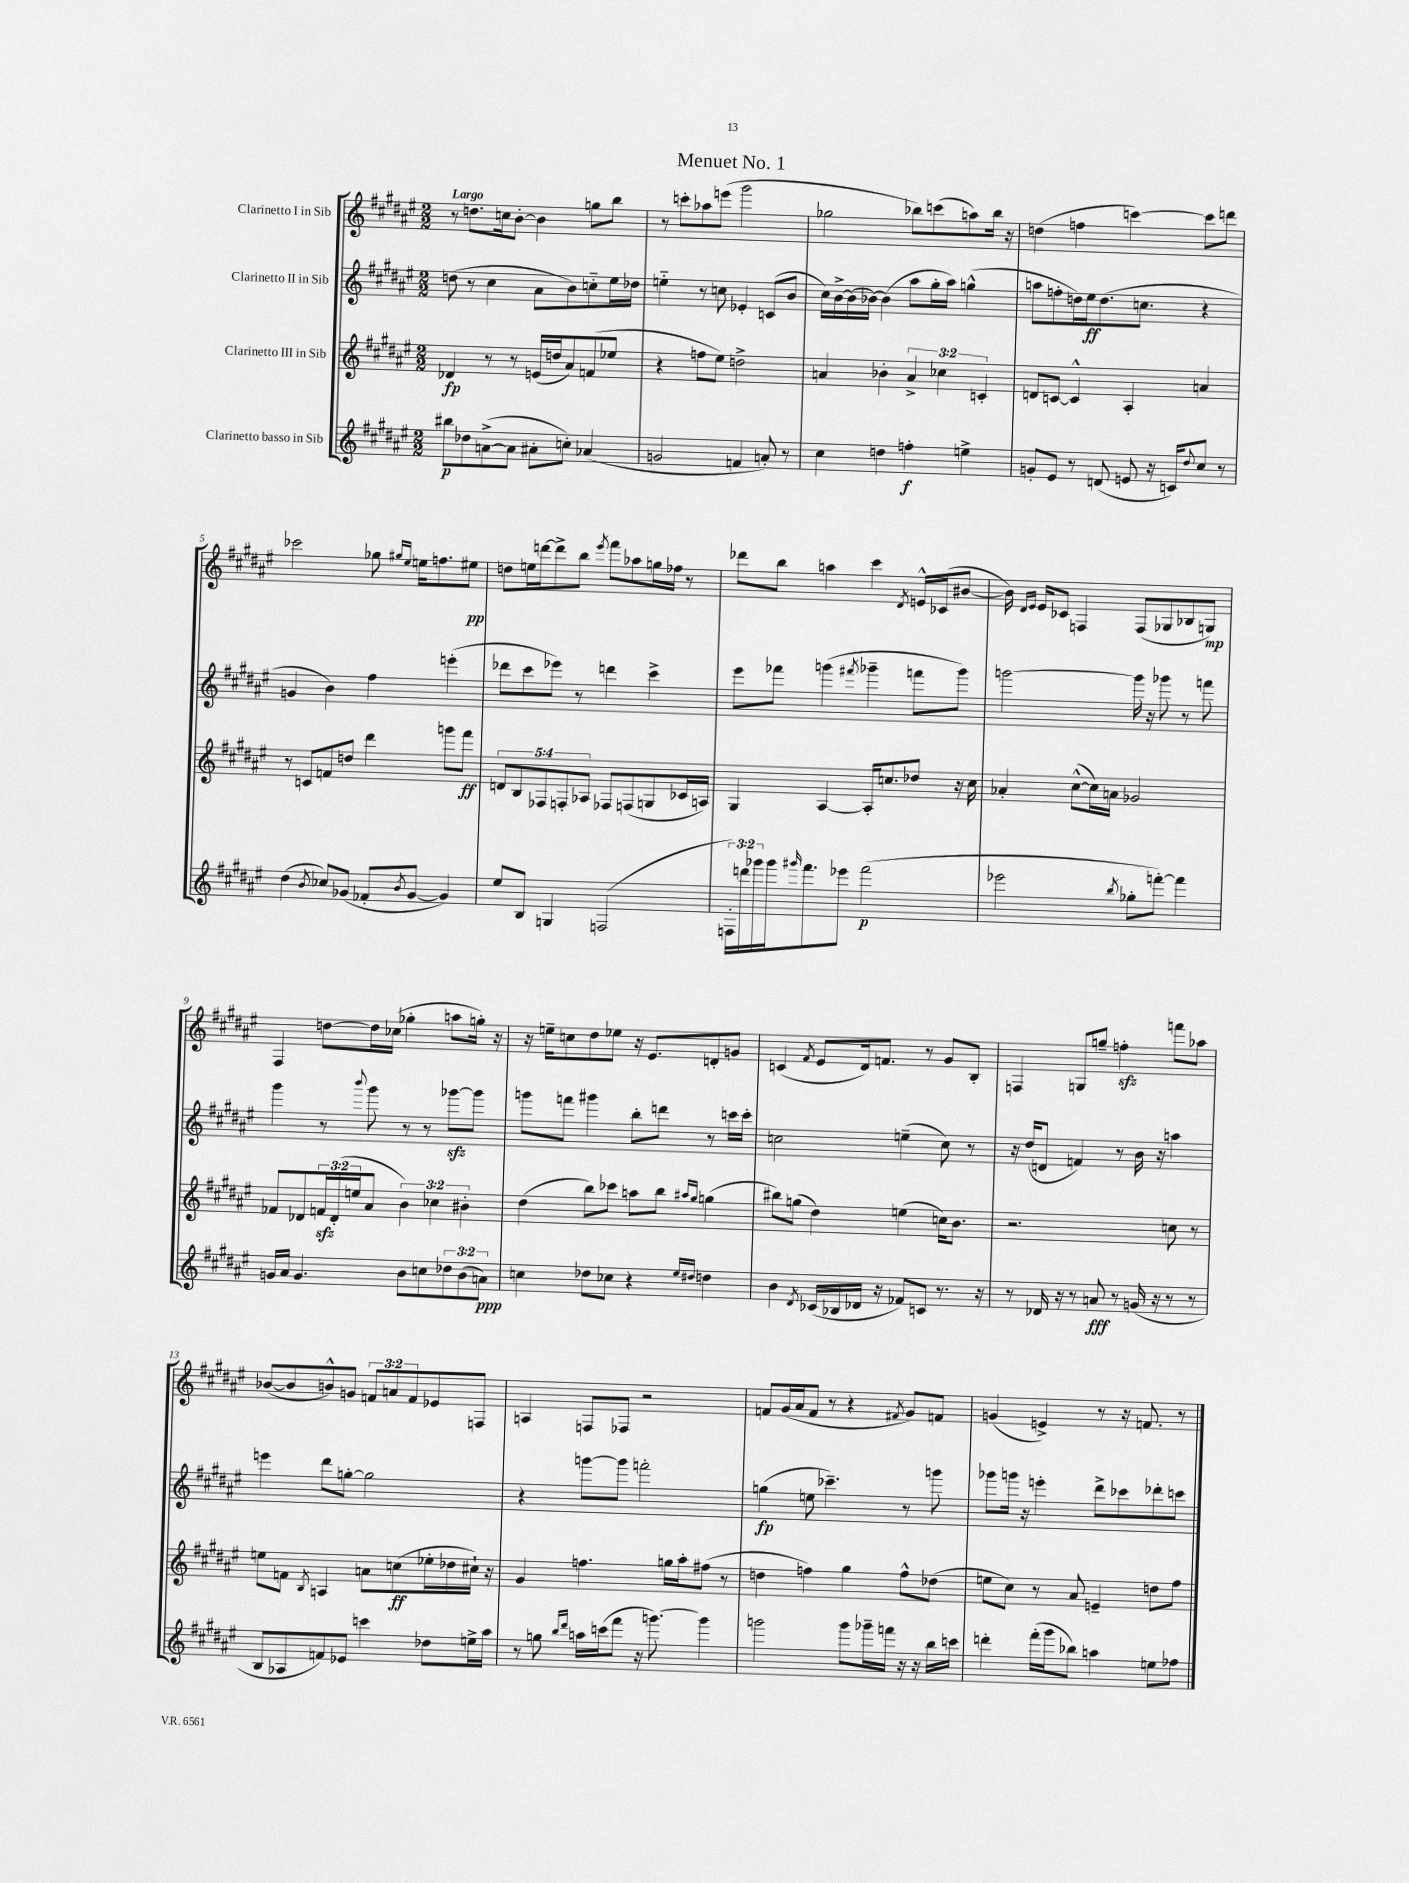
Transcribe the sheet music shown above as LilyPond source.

\header { title = "Menuet No. 1" }
<<
\new StaffGroup <<
\new Staff = "s0" \with { instrumentName = "Clarinetto I in Sib" } {
    \clef treble \key fis \major \numericTimeSignature \time 2/2 \override Staff.TupletNumber.text = #tuplet-number::calc-fraction-text \tempo "Largo"
    r8 d''8. c''16 b'8~-. b'4 g''8 b''8 |
    r8 c'''8-. aes''8 e'''8( gis'''2 |
    ges''2 bes''8) c'''8( a''8) bes''16 r16 |
    d''4( f''4 c'''4~) c'''8 d'''8 |
    ces'''2 ges''8 \grace { gis''16 eis''16 } e''16 f''8. eis''8\pp |
    d''8 e''16 d'''16~ d'''8-> b''8 \acciaccatura { eis'''8 } fis'''8 aes''8 g''16 fes''16 r8 |
    des'''8 b''8 a''4 cis'''4 \acciaccatura { dis'8 } e'16-^ ces'16( bis'8~ |
    bis'16) \grace { dis'16 eis'16 } eis'16 ces'8 f4 f8( ges8 bes8 g8\mp) |
    fis4 d''8~ d''16 ces''16( ges''4-. a''8 g''16-.) r16 |
    r16 e''16-- c''8 dis''8 ees''8 r16 eis'8. d'8-. g'8 |
    c'4( \acciaccatura { fis'8 } eis'8 dis'16) f'8. r8 gis'8 b8-. |
    f4 g8 g''8-- f''4-.\sfz f'''8 aes''8 |
    bes'8~( bes'8 b'8-^) g'8 \tuplet 3/2 { f'8 a'8 f'8 } ees'8 f8 |
    a4 f8 fes8 r2 |
    f'8 gis'16( ais'16 f'8 r8 r4 \acciaccatura { fis'8 } gis'8) f'8 |
    g'4( e'4->) r8 r16 f'8. r8 \bar "|." |
}
\new Staff = "s1" \with { instrumentName = "Clarinetto II in Sib" } {
    \clef treble \key fis \major \numericTimeSignature \time 2/2
    d''8( r8 cis''4 ais'8 b'8) c''8-_ eis''16 des''16 |
    e''4-_ r8 c''8 ees'4-. c'8( b'8 |
    cis''16) b'16~-> b'16( bes'16~) bes'4( ais''8 gis''16-. ais''16) g''4-^( |
    a''8 f''8-. d''16) eis''16\ff d''8.( c''8. r4 |
    g'4 b'4) fis''4 e'''4-.( |
    des'''8 cis'''8 ees'''8) r8 d'''4 cis'''4-> |
    eis'''8 fes'''8 g'''4( \acciaccatura { fis'''8 } ges'''4-- f'''8 ges'''8) |
    g'''2~ g'''16 r16 ges'''8 r8 f'''8 |
    gis'''4 r8 \appoggiatura { b'''8 } gis'''8 r8 r8 ges'''8~\sfz ges'''8 |
    g'''8 f'''8 gis'''4 b''8-. d'''8 r8 c'''16 c'''16-. |
    c''2 e''4--( c''8) r8 |
    r16 dis''16( d'8 f'4) r8 b'16 r16 a''4 |
    e'''4 dis'''8 g''8~-. g''2 |
    r4 g'''8~ g'''8 f'''2-. |
    g''4\fp( e''8 ces'''4.--) r8 g'''8 |
    ges'''8 g'''16 r16 e'''4-. dis'''8-> ces'''8 des'''8-. c'''8 \bar "|." |
}
\new Staff = "s2" \with { instrumentName = "Clarinetto III in Sib" } {
    \clef treble \key fis \major \numericTimeSignature \time 2/2 \override Staff.TupletNumber.text = #tuplet-number::calc-fraction-text
    des'4\fp r8 r8 e'16( d''16 ais'8) f'8( ees''8 |
    r4 f''8 eis''8) d''2-> |
    a'4 bes'4-. \tuplet 3/2 { a'4-> ces''4 c'4-. } |
    d'8 c'8~ c'4-^ ais4-. a'4 |
    r8 c'8 f'8 d''8 dis'''4 g'''8 fis'''8\ff |
    \tuplet 5/4 { d'8 b8 fes8 f8-. aes8 } fes8 f8( g8 ces'16 a16) |
    gis4 ais4~ ais16-. c''8. des''8 r16 c''16 |
    aes'4-. cis''8~-^( cis''16) a'16 ges'2 |
    fes'8 des'8 \tuplet 3/2 { f'16\sfz des'16-.( e''16 } ais'8 \tuplet 3/2 { b'4) ces''4 bis'4-. } |
    dis''4( b''8) ces'''8 a''8 b''8 \grace { ais''16 gis''16 } g''4( |
    bis''8) g''8( dis''4) e''4( c''16) b'8. |
    r2. c''8 r8 |
    e''8 f'8 \acciaccatura { b8 } a4 a'8 c''8\ff( ees''16-. des''16 cis''16-!) r16 |
    gis'4 f''4. g''16 ais''16-. fis''8( r8 |
    d''4 f''4) gis''4 f''8-^ des''8( |
    e''8 cis''8) r8 ais'8 e'4-- d''8 fis''8 \bar "|." |
}
\new Staff = "s3" \with { instrumentName = "Clarinetto basso in Sib" } {
    \clef treble \key fis \major \numericTimeSignature \time 2/2 \override Staff.TupletNumber.text = #tuplet-number::calc-fraction-text
    bis''8\p des''8 a'8~->( a'8 ais'8-. c''8-.) aes'4( |
    g'2 f'4 a'8-.) r8 |
    cis''4 d''4 f''4-.\f e''4-> |
    g'8-. eis'8 r8 d'8( e'8 r16 c'16) \appoggiatura { dis''8 } cis''8 r8 |
    dis''4( \acciaccatura { b'8 } ces''8) ges'8( fes'8-. \acciaccatura { b'8 } ges'8~ ges'4) |
    eis''8 b8 g4 f2( |
    \tuplet 3/2 { f16-.) d'''16 ges'''16 } ges'''16 \grace { gis'''16 } fis'''8. ees'''8 fis'''2\p( |
    ees'''2 \acciaccatura { b''8 } ges''8-. f'''8~-.) f'''4 |
    g'16 ais'16 g'4. b'8 c''8 \tuplet 3/2 { des''8 b'8( a'8\ppp) } |
    c''4 des''8 ces''8 r4 \grace { eis''16 dis''16 } d''4 |
    b'4 \acciaccatura { dis'8 } ces'16( bes16 des'16 r16 fes'8) c'8 r8. r16 |
    r8 des'16 r16 r8 a'8\fff r8 g'16( r16 r8 r8 |
    b8 aes8 f'8) ees'8 c'''4 des''8 e''16-> ais''16 |
    r8 g''8 \grace { b''16 dis'''16 } a''16 c'''16( fis'''8 r16 g'''8.~) g'''4 |
    g'''2 g'''8 ges'''16-- f'''16 r16 r16 b''16 c'''16 |
    d'''4-. fis'''16-.( gis'''16 bes''8) a''4 e''8 fes''8 \bar "|." |
}
>>
>>
